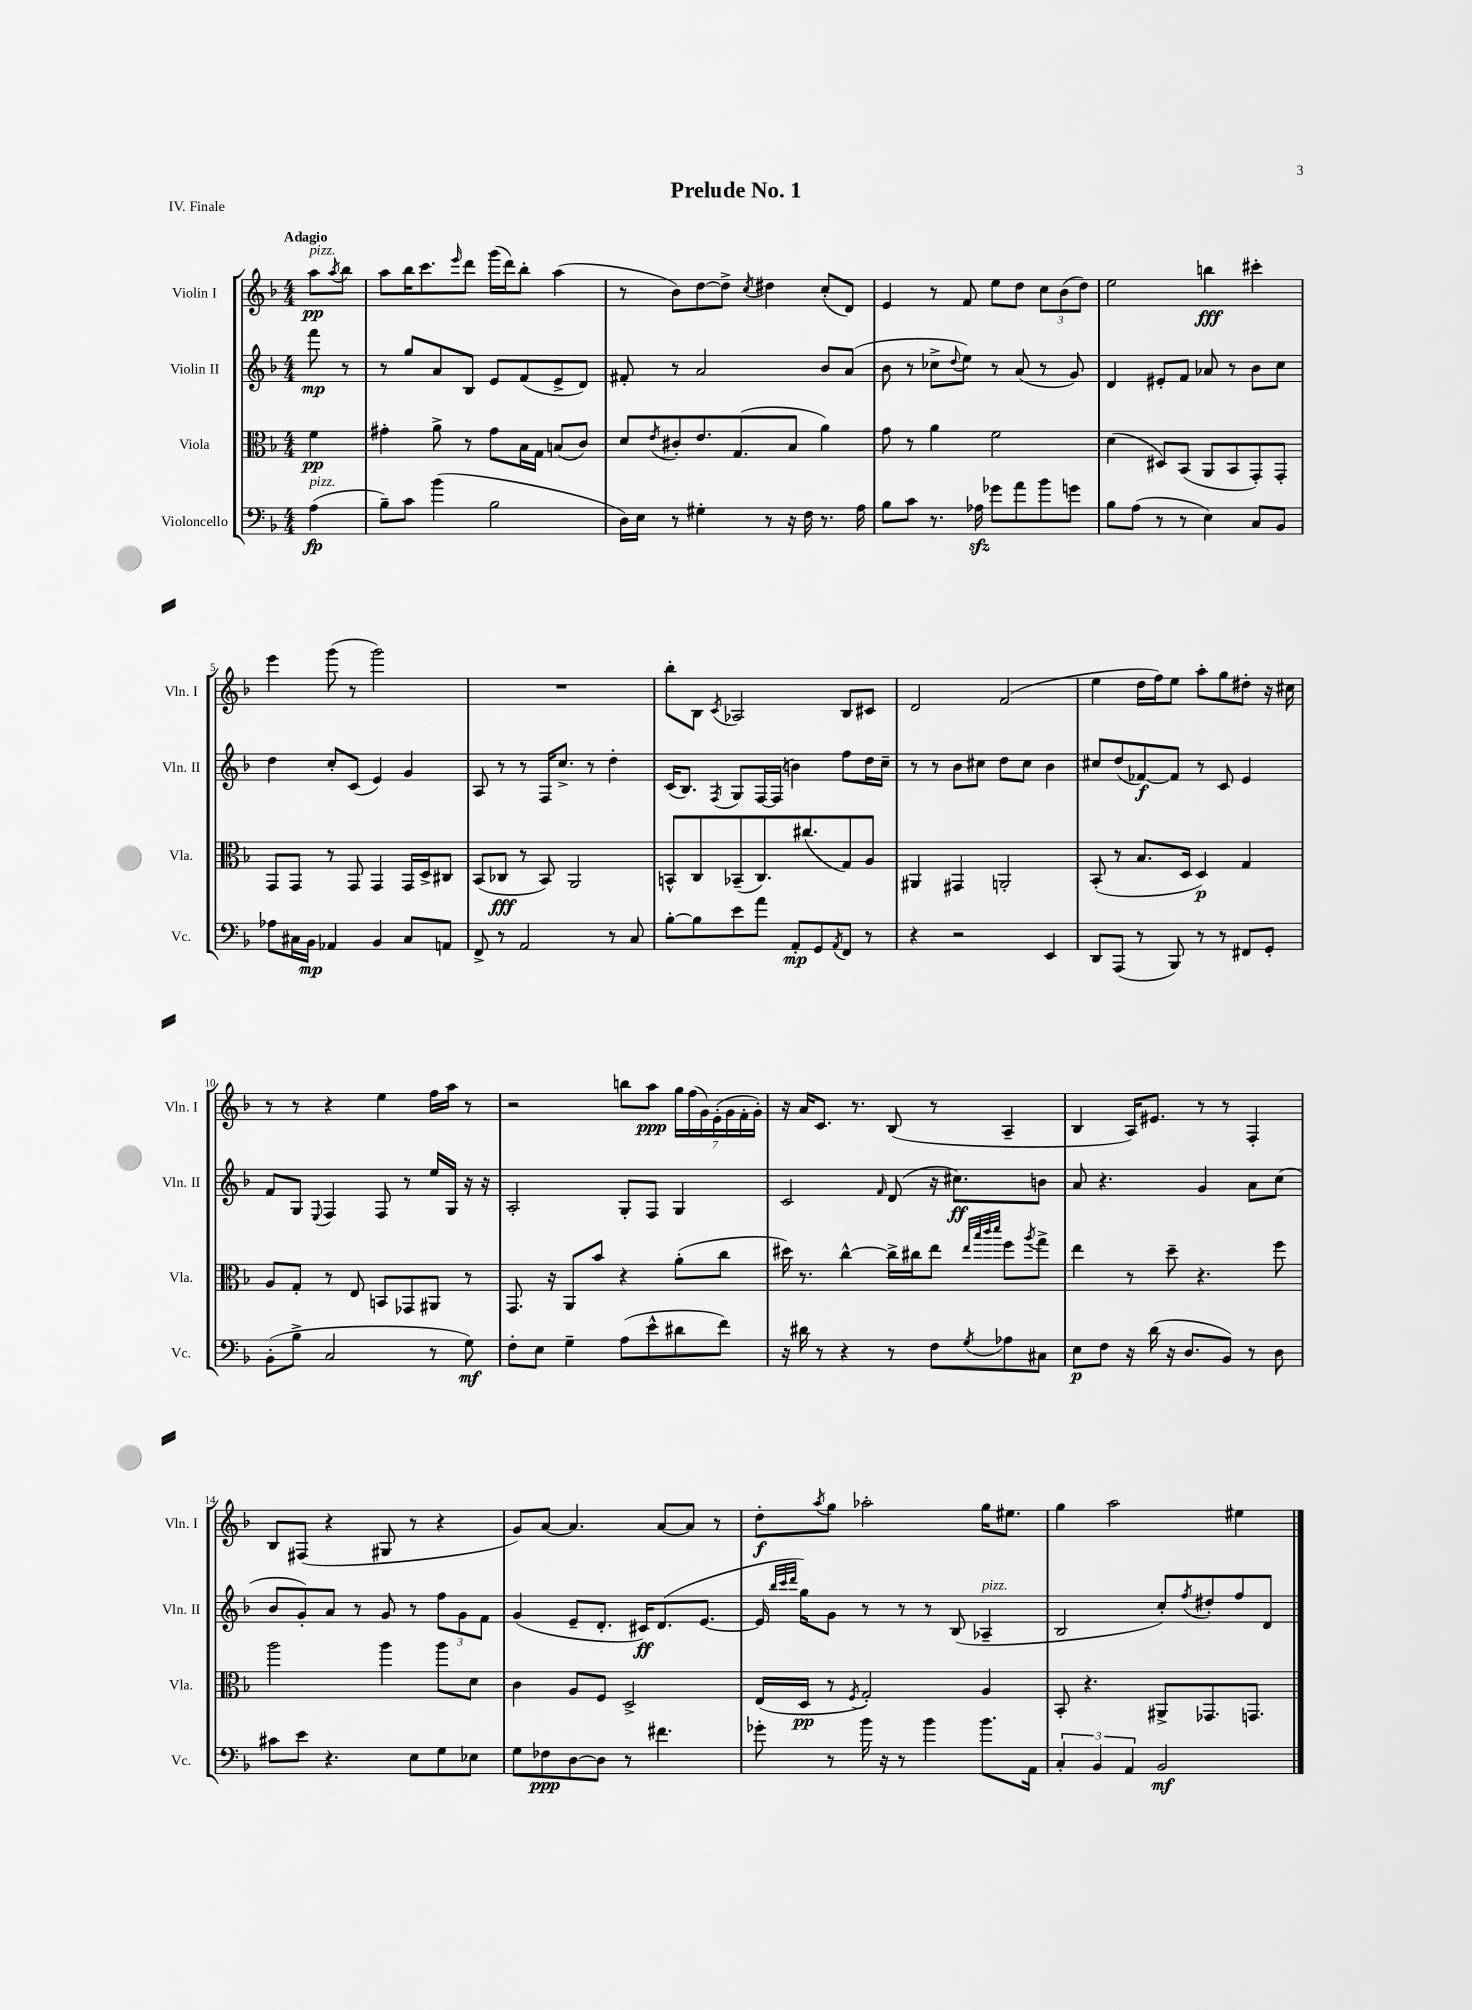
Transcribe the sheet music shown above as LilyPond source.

\header { title = "Prelude No. 1" piece = "IV. Finale" }
<<
\new StaffGroup <<
\new Staff = "s0" \with { instrumentName = "Violin I" shortInstrumentName = "Vln. I" } {
    \clef treble \key f \major \numericTimeSignature \time 4/4 \partial 4 \tempo "Adagio"
    a''8\pp^\markup { \italic "pizz." } \acciaccatura { a''8 } bes''8 |
    a''8 bes''16 c'''8. \grace { e'''16 } d'''8 g'''16( d'''16) bes''8-. a''4( |
    r8 bes'8) d''8~ d''8-> \acciaccatura { c''8 } dis''4 c''8-.( d'8) |
    e'4 r8 f'8 e''8 d''8 \tuplet 3/2 { c''8 bes'8( d''8) } |
    e''2 b''4\fff cis'''4-. |
    e'''4 g'''8( r8 g'''2) |
    R1 |
    bes''8-. bes8 \acciaccatura { c'8 } aes2 bes8 cis'8 |
    d'2 f'2( |
    e''4 d''16 f''16) e''8 a''8-. g''8 dis''8-. r16 cis''16 |
    r8 r8 r4 e''4 f''16 a''16 r8 |
    r2 b''8 a''8\ppp \tuplet 7/4 { g''16 f''16( g'16) e'16-.( g'16 f'16-. g'16-.) } |
    r16 a'16 c'8. r8. bes8( r8 a4-- |
    bes4 a16) eis'8. r8 r8 f4-. |
    bes8 fis8( r4 gis8 r8 r4 |
    g'8) a'8~ a'4. a'8~ a'8 r8 |
    d''8-.\f \acciaccatura { a''8 } g''8 aes''2-. g''16 eis''8. |
    g''4 a''2 eis''4 \bar "|." |
}
\new Staff = "s1" \with { instrumentName = "Violin II" shortInstrumentName = "Vln. II" } {
    \clef treble \key f \major \numericTimeSignature \time 4/4 \partial 4
    f'''8\mp r8 |
    r8 g''8 a'8 bes8 e'8 f'8( e'8-> d'8) |
    fis'8-. r8 a'2 bes'8 a'8( |
    bes'8 r8 ces''8-> \appoggiatura { d''8 } e''8) r8 a'8( r8 g'8) |
    d'4 eis'8-. f'8 aes'8 r8 bes'8 c''8 |
    d''4 c''8-. c'8( e'4) g'4 |
    a8 r8 r8 f16 c''8.-> r8 d''4-. |
    c'16( bes8.) \acciaccatura { f8 } g8 f16~ f16( b'4) f''8 d''16 c''16-- |
    r8 r8 bes'8 cis''8 d''8 cis''8 bes'4 |
    cis''8 d''8( fes'8~\f) fes'8 r8 c'8 e'4 |
    f'8 g8 \appoggiatura { e8 } f4 f8 r8 e''16 g16 r16 r16 |
    a2-. g8-. f8 g4 |
    c'2 \grace { f'16 } d'8( r16 cis''8.\ff) b'8 |
    a'8 r4. g'4 a'8 c''8( |
    bes'8 g'8-.) a'8 r8 g'8 r8 \tuplet 3/2 { f''8 g'8 f'8 } |
    g'4( e'8-- d'8.-. cis'16\ff) d'8.( e'8.~ |
    e'16 \grace { bes''32 c'''32 d'''32 } g''16) g'8 r8 r8 r8 bes8( aes4--^\markup { \italic "pizz." } |
    bes2 c''8-.) \acciaccatura { f''8 } dis''8-. f''8 d'8 \bar "|." |
}
\new Staff = "s2" \with { instrumentName = "Viola" shortInstrumentName = "Vla." } {
    \clef alto \key f \major \numericTimeSignature \time 4/4 \partial 4
    f'4\pp |
    gis'4-. a'8-> r8 gis'8 bes16 g16 b8( c'8) |
    d'8 \acciaccatura { e'8 } cis'8-. e'8. g8.( bes8 a'4) |
    g'8 r8 a'4 f'2 |
    d'4( dis8) bes,8( a,8 bes,8 g,8-.) g,8-. |
    g,8 g,8 r8 g,8 g,4 g,16 d16-> cis8 |
    bes,8( ces8\fff r8 bes,8) a,2 |
    b,8-^ c8 bes,8--( c8.) cis''8.( g8) a8 |
    ais,4 gis,4 a,2-. |
    bes,8-.( r8 bes8. d16 d4\p) g4 |
    a8 g8-. r8 e8 b,8 ges,8 ais,8 r8 |
    g,8. r16 a,8 bes'8 r4 a'8-.( c''8 |
    dis''16) r8. c''4~-^ c''16-> cis''16 e''8 \grace { e''32 bes''32 c'''32 d'''32 } f''8 \acciaccatura { a''8 } g''8-> |
    e''4 r8 d''8-- r4. f''8 |
    a''2 a''4 a''8 d'8 |
    c'4 a8 f8 d2-> |
    e16( d16\pp r8 \acciaccatura { f8 } g2-.) a4 |
    bes,8-. r4. ais,8-> ges,8. g,8. \bar "|." |
}
\new Staff = "s3" \with { instrumentName = "Violoncello" shortInstrumentName = "Vc." } {
    \clef bass \key f \major \numericTimeSignature \time 4/4 \partial 4
    a4\fp^\markup { \italic "pizz." }( |
    bes8--) c'8 bes'4( bes2 |
    d16) e16 r8 gis4-. r8 r16 f16 r8. a16 |
    bes8 c'8 r8. aes16\sfz ges'8 a'8 bes'8 g'8 |
    bes8 a8( r8 r8 e4) c8 bes,8 |
    aes8 cis16 bes,16\mp aes,4 bes,4 cis8 a,8 |
    f,8-> r8 a,2 r8 c8 |
    bes8~-. bes8 e'8 a'8 a,8-.\mp g,8 \acciaccatura { a,8 } f,8 r8 |
    r4 r2 e,4 |
    d,8 a,,8( r8 bes,,8) r8 r8 fis,8 g,8-. |
    bes,8-.( bes8-> c2 r8 g8\mf) |
    f8-. e8 g4-- a8( e'8-^ dis'8 f'8) |
    r16 dis'16 r8 r4 r8 f8 \acciaccatura { g8 } aes8 cis8 |
    e8\p f8 r16 d'16( r16 d8. bes,8) r8 d8 |
    cis'8 e'8 r4. e8 g8 ees8 |
    g8 fes8\ppp d8~ d8 r8 fis'4. |
    ges'8-. r8 bes'16 r16 r8 bes'4 bes'8. a,16 |
    \tuplet 3/2 { c4-. bes,4 a,4 } bes,2\mf \bar "|." |
}
>>
>>
